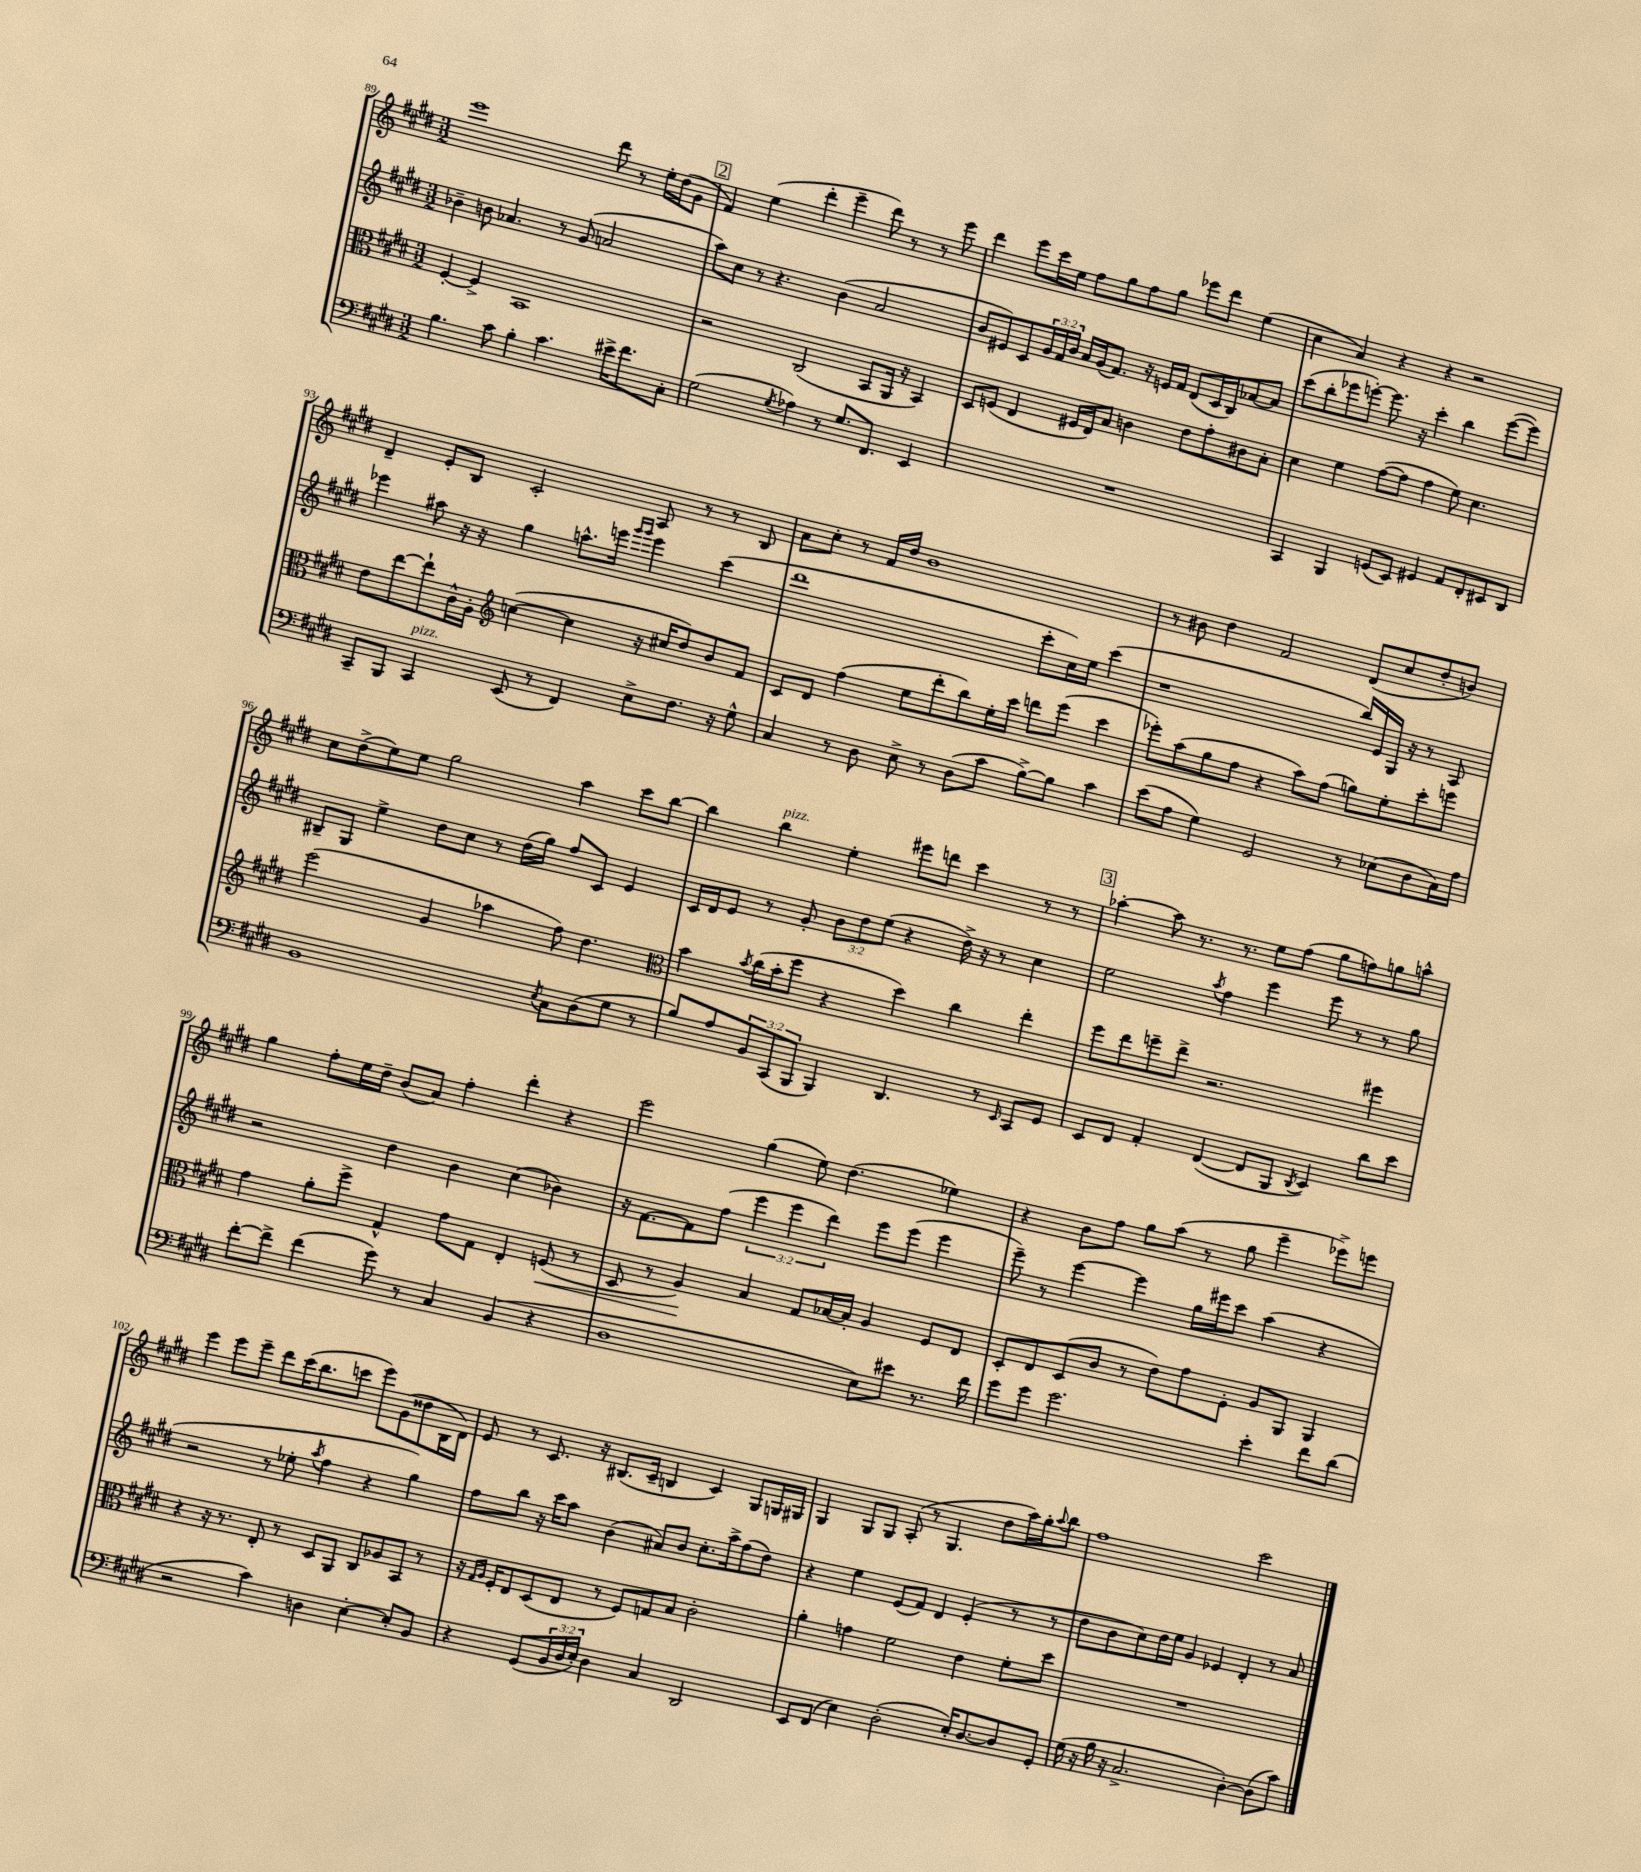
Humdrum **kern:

**kern	**kern	**kern	**kern
*staff4	*staff3	*staff2	*staff1
*clefF4	*clefC3	*clefG2	*clefG2
*k[f#c#g#d#]	*k[f#c#g#d#]	*k[f#c#g#d#]	*k[f#c#g#d#]
*M3/2	*M3/2	*M3/2	*M3/2
4.B	[4F#'	4b-~	1eee
.	4F#^]	8b	.
8c#	.	4.a-	.
4B'	1BB	.	.
4.c#	.	8r	.
.	.	(8g#	.
.	.	2a	8ddd#
16e#^	.	.	8r
8.f#	.	.	.
.	.	.	16ee'
.	.	.	(16dd#
8C#'	.	.	8g#
=	=	=	=
(2G#	2r	8aa)	4f#)
.	.	8cc#	.
.	.	8r	(4ee
.	.	4.r	.
8qG#	.	.	.
4A-)	(2C#	.	4ddd#'
8r	.	(4b	4eee~
8.G#	.	.	.
.	8BB	2a	8ddd#)
8.FF#	.	.	.
.	16AA	.	8r
.	16r	.	.
4EE	4BB)	.	8r
.	.	.	8eee
=	=	=	=
1.r	8D#	8b	4ddd#
.	(8F	8e#)	.
.	4E	8c#	8eee
.	.	24g#	16ccc#
.	.	24f#	.
.	.	.	16ee
.	.	24b	.
.	16F#	16a	8ff#
.	16E)	(16g#	.
.	8B	8.f#)	8gg#
.	4c	.	8ff#
.	.	16r	.
.	.	16e	8gg#
.	.	16f#	.
.	8e	(8d#	8eee-
.	8g#'	16c#	8ddd#
.	.	16B)	.
.	8c#	[8a-	(4ee
.	8B'	8a-]	.
=	=	=	=
4CC#	4d#	(8ccc#	4cc#
.	.	8bb'	.
4BBB	4f#	8eee-	4a)
.	.	[8eee')	.
(8GG	([8g#	8.eee]	4r
8EE)	8g#]	.	.
.	.	16r	.
4GG#	4g#	4ccc#'	4r
8AA	8f#)	4bb	2r
8FF#'	4.d#	.	.
8EE#	.	([8eee	.
8DD#	.	8eee])	.
=	=	=	=
8CC#~	8e	4eee-	4d#~
8BBB	[8ee	.	.
4CC#	8ee`]	8aa#	8e'
.	16c#^^	16r	8B
.	16A'	16r	.
*	*clefG2	*	*
(8EE	([4cc	4gg#	2c#'
8r	.	.	.
4FF#)	4cc]	8.aa^^	.
.	.	16eee	.
.	.	16qqggg#	.
.	.	16qqggg#	.
8E^	16r	4eee	8A
.	16cc#	.	.
8.F#	8dd#)	.	8r
.	8b	(4ccc#	8r
16r	.	.	.
8G#^^	8f#	.	8B
=	=	=	=
4C#	8c#	1ddd#	8a
.	8d#	.	8cc#'
8r	(4ff#	.	8r
8D#	.	.	16f#
.	.	.	16dd#
8E^	8ee	.	1b
8r	8ddd#'	.	.
(8D#	8bb)	.	.
8c#	16ee'	.	.
.	16ccc#	.	.
[8B^)	8ddd	8ccc#'	.
8B]	(8eee	16cc#)	.
.	.	16ee	.
4c#	4ccc#	(4ccc#	.
=	=	=	=
(8e	8eee-')	1r	8r
8A	(8aa	.	8b#
4G#)	8gg#	.	4dd#
.	8ff#	.	.
2GG#	4r	.	2f#
.	8aa)	.	.
.	(8ff#	.	.
8r	8gg)	16bb)	(8d#
.	.	16e	.
(8E-	8ee'	16G#	8cc#
.	.	16r	.
8D#	8ccc#'	8r	8dd#'
16C#)	8eee	8A	8b)
16A	.	.	.
=	=	=	=
1BB	(2eee	8B#~	8cc#
.	.	8G#	(8dd#^
.	.	4ee^	8ee)
.	.	.	8ee
.	4g#	8dd#	2gg#
.	.	8cc#	.
.	4aa-	8r	.
.	.	(16dd#	.
.	.	16gg#)	.
8qE	.	.	.
8C#	8ff#)	8ff#	4aa
(8D#	4.dd#	8c#	.
8G#	.	4e	8ccc#
8r	.	.	[8bb
=	=	=	=
*	*clefC3	*	*
8B)	4b	16c#	4bb]
.	.	16d#	.
8A	.	8e	.
.	8qb	.	.
12BB	(16cc#	8r	4bb
.	16b'	.	.
(12CC#	.	.	.
.	8ff#	8g#'	.
12BBB	.	.	.
4BBB)	4r	12b	4ee'
.	.	12dd#	.
.	.	(12ee	.
4.DD#	4dd#)	4r	8eee#
.	.	.	8ddd
.	4cc#	16dd#^)	4ccc#
.	.	16r	.
8r	.	8r	.
16qqEE	.	.	.
8CC#	4ee'	4cc#	8r
8GG#	.	.	8r
=	=	=	=
8EE	8ff#	2ee	[4aa-'
8FF#	8ee	.	.
4AA'	8ff~	.	8aa-]
.	8ee^	.	8.r
.	.	8qaa	.
([4FF#	2.r	4ff#	.
.	.	.	8.r
8FF#]	.	4eee	8ee
8BBB	.	.	(8ff#
8qDD#	.	.	.
4EE)	.	8eee	8gg#
.	.	8r	8ff)
8d#	4ff#	8r	8gg
8e	.	8gg#	8aa^^
=	=	=	=
[8f#'	4g#	2r	4gg#
8f#^]	.	.	.
(4f#	8a'	.	8ff#'
.	8ff#^	.	16ee
.	.	.	16dd#~
8g#)	4G#^^	4dd#	(8b
8r	.	.	8a)
4C#	8g#	4b	4ff#'
.	8G#	.	.
(4BB	4E'	(4cc#	4ddd#'
4r	(8F	4b-)	4r
.	8r	.	.
=	=	=	=
1D#	8D#	16r	2eee
.	.	[8.f#	.
.	8r	.	.
.	4A)	8f#]	.
.	.	(8ff#	.
.	4B	6eee	(4gg#
.	.	6eee	.
.	8G#	.	8ee)
.	.	6ddd#)	.
.	[16B-	.	(4.dd#
.	16B-']	.	.
8E)	4A	8eee	.
8e#	.	(8eee	.
8.r	8F#	4eee	4ee-)
.	8E	.	.
16f#	.	.	.
=	=	=	=
8g#	8D#'	8eee~)	4r
8g#	8E	8r	.
2.g#	(8D#	[4eee	8b
.	8c#	.	8ff#
.	8r	4eee]	8gg#
.	8e)	.	(8aa
.	8g#	16gg#	8r
.	.	16eee#	.
.	8F#'	8ccc#	8gg#
4e'	8A	(4aa	4eee~
.	8AA	.	.
8f#	4AA	4r	8eee-^)
(8d#	.	.	8eee
=	=	=	=
2r	4r	2r	4eee
.	16r	.	8eee
.	8.r	.	.
.	.	.	8eee~
4c#)	8E'	8r	8ddd#
.	8r	8ee-'	(16ccc#
.	.	.	8.bb
.	.	8qaa	.
4D	8D#	4ff#	.
.	8AA	.	8ccc
[4E'	8C#	4r	8eee)
.	8A-	.	(8g#
8E']	8BB	4gg#)	8dd##
8BB	8r	.	16B
.	.	.	16d#)
=	=	=	=
4r	16r	8ff#	8e
.	16qqG#	.	.
.	16qqA	.	.
.	16F#'	.	.
.	8E	8bb	8r
(8GG#	(8D#	16r	8.c#
.	.	16ccc#	.
24BB	8E	8aa	.
24D#	.	.	.
.	.	.	16r
24E')	.	.	.
4D#	8r	(4b	(8.B#
.	8F#)	.	.
.	.	.	16c#~
4C#	8G	8a#)	4B
.	8B	8b	.
2DD#	2c#'	8.cc#'	4c#)
.	.	16aa^	.
.	.	(8ff#	8G#
.	.	8dd#)	16G
.	.	.	16G#
=	=	=	=
8EE	4a'	4r	4G#
(8FF#	.	.	.
4E)	4g	4ee	8G#
.	.	.	8G#
(2D#'	2f#	(8e	(8A'
.	.	8f#)	8r
.	.	4d#	4.G#
16E')	4e	(4e'	.
[8.D#	.	.	.
.	.	.	8dd#
8D#]	8f#'	8r	16aa)
.	.	.	16gg#'
.	.	.	8qqaa
8GG#'	8dd#	8r	8bb
=	=	=	=
(16G#	1.r	8dd#	1ff#
16r	.	.	.
16B	.	8b	.
16r	.	.	.
2.C#^	.	8cc#)	.
.	.	16dd#	.
.	.	16ee	.
.	.	4g#	.
.	.	4e-	.
[4D#')	.	4d#'	2ccc#
(8D#]	.	8r	.
8c#)	.	8a	.
==	==	==	==
*-	*-	*-	*-
